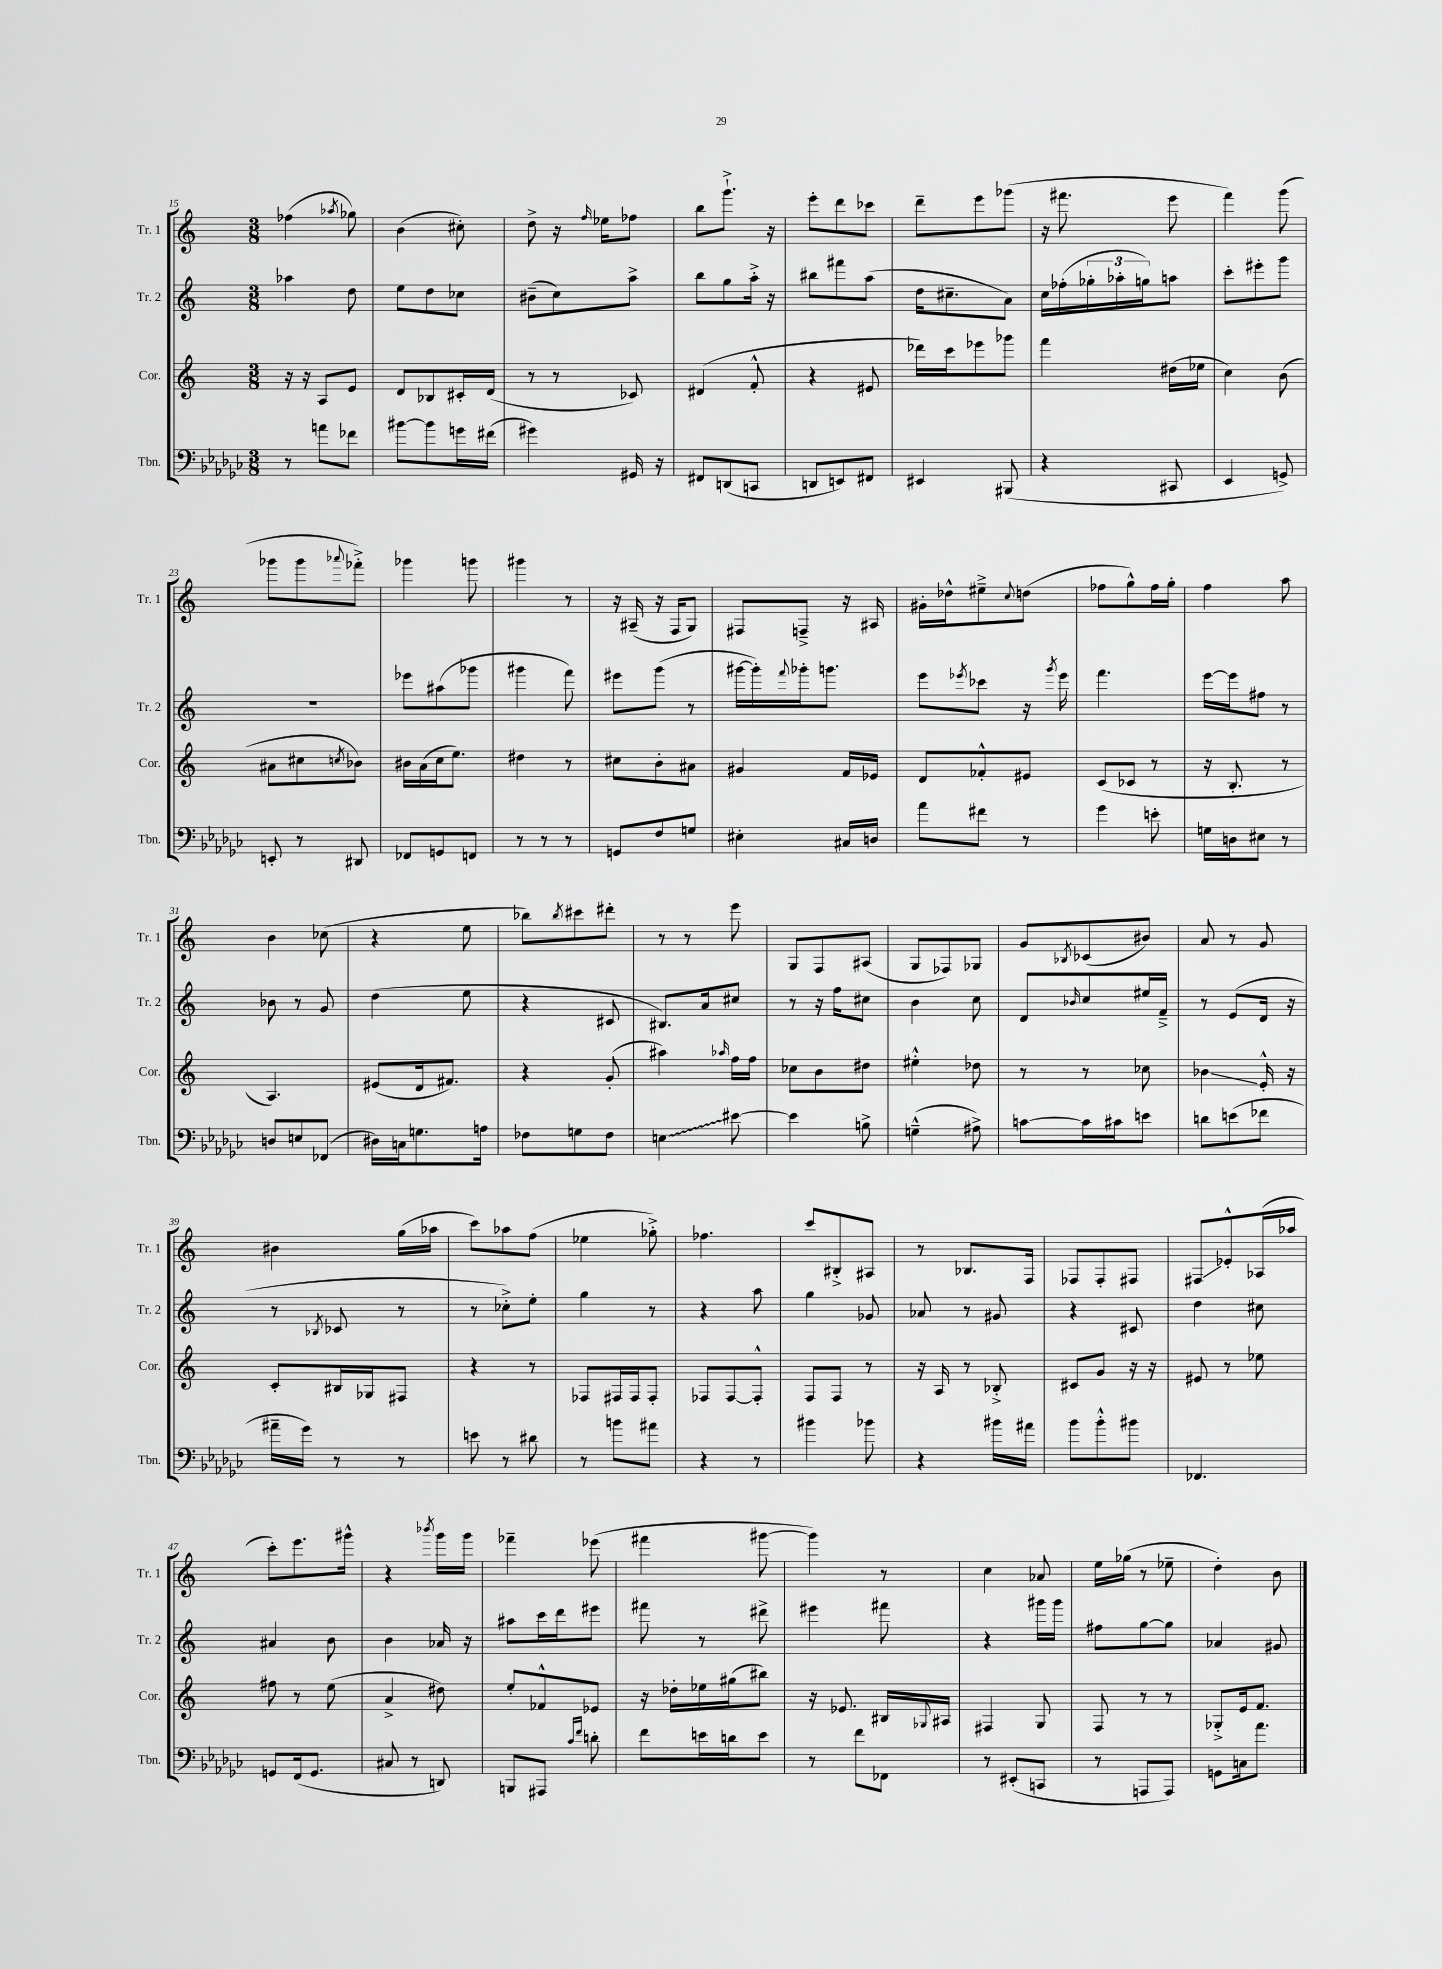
<<
\new StaffGroup <<
\new Staff = "s0" \with { instrumentName = "Tr. 1" shortInstrumentName = "Tr. 1" } {
    \clef treble \key c \major \numericTimeSignature \time 3/8
    fes''4( \acciaccatura { aes''8 } ges''8) |
    b'4( cis''8-.) |
    d''8-> r16 \grace { f''16 } ees''16 fes''8 |
    b''8 g'''8.-!-> r16 |
    e'''8-. d'''8 ces'''8 |
    d'''8-- e'''8 ges'''8( |
    r16 fis'''8. e'''8 |
    f'''4) g'''8( |
    ges'''8 ges'''8 \appoggiatura { aes'''8 } fes'''8-.->) |
    ges'''4 g'''8 |
    gis'''4 r8 |
    r16 ais16--( r16 f16 g8) |
    fis8 f8---> r16 ais16 |
    gis'16-. des''16-^ eis''8---> \appoggiatura { c''8 } d''8( |
    fes''8 g''8-^) fes''16 g''16-. |
    f''4 a''8 |
    b'4 ces''8( |
    r4 e''8 |
    bes''8) \acciaccatura { bes''8 } cis'''8 dis'''8-. |
    r8 r8 e'''8 |
    g8 f8 ais8( |
    g8 fes8) ges8 |
    g'8 \acciaccatura { bes8 } ces'8( bis'8) |
    a'8 r8 g'8 |
    bis'4 g''16( aes''16 |
    c'''8) aes''8 f''8( |
    ees''4 ges''8-.->) |
    fes''4. |
    c'''8 bis8-.-> ais8 |
    r8 bes8. f16 |
    fes8 fes8-. fis8 |
    fis8\glissando ees'8-.-^ aes16( aes''16 |
    c'''8-.) e'''8. gis'''16-^ |
    r4 \acciaccatura { bes'''8 } g'''16 g'''16 |
    fes'''4-- ees'''8( |
    fis'''4 gis'''8~ |
    gis'''4) r8 |
    c''4 aes'8 |
    e''16 ges''16( r8 ees''8-- |
    d''4-.) b'8 \bar "|." |
}
\new Staff = "s1" \with { instrumentName = "Tr. 2" shortInstrumentName = "Tr. 2" } {
    \clef treble \key c \major \numericTimeSignature \time 3/8
    aes''4 d''8 |
    e''8 d''8 ces''8 |
    bis'8--( c''8) a''8-> |
    b''8 g''8 a''16-.-> r16 |
    bis''8 fis'''8 a''8( |
    d''16 cis''8.-- a'8) |
    c''16 fes''16-.( \tuplet 3/2 { ges''16-. aes''16-. g''16) } a''8 |
    c'''8-. eis'''8-. g'''8 |
    R4. |
    ees'''8 ais''8( ges'''8 |
    gis'''4 f'''8) |
    eis'''8 g'''8( r8 |
    gis'''16~ gis'''16-.) \appoggiatura { f'''8 } ges'''16-. g'''8. |
    e'''8 \acciaccatura { ees'''8 } ces'''8 r16 \acciaccatura { g'''8 } ees'''16 |
    f'''4. |
    e'''16~ e'''16 fis''8 r8 |
    bes'8 r8 g'8 |
    d''4( e''8 |
    r4 cis'8 |
    bis8.) a'16 cis''8 |
    r8 r16 f''16 cis''8 |
    b'4 c''8 |
    d'8 \grace { bes'16 } c''8 eis''16 f'16---> |
    r8 e'8( d'16 r16 |
    r8 \acciaccatura { bes8 } ces'8 r8 |
    r8 ces''8-.->) e''8-. |
    g''4 r8 |
    r4 a''8 |
    g''4 ges'8 |
    aes'8 r8 gis'8 |
    r4 cis'8 |
    d''4 cis''8 |
    ais'4 b'8 |
    b'4 aes'16 r16 |
    ais''8 c'''16 d'''16 eis'''8 |
    fis'''8 r8 dis'''8-> |
    eis'''4 fis'''8 |
    r4 gis'''16 gis'''16 |
    fis''8 g''8~ g''8 |
    aes'4 gis'8 \bar "|." |
}
\new Staff = "s2" \with { instrumentName = "Cor." shortInstrumentName = "Cor." } {
    \clef treble \key c \major \numericTimeSignature \time 3/8
    r16 r16 a8 e'8 |
    d'8 bes8 cis'16-. d'16( |
    r8 r8 ces'8) |
    dis'4( f'8-.-^ |
    r4 eis'8 |
    des'''16) c'''16 ees'''8 ges'''8 |
    f'''4 dis''16( ees''16 |
    c''4) b'8( |
    ais'8 cis''8 \acciaccatura { c''8 } bes'8) |
    bis'16 a'16( c''16 e''8.) |
    dis''4 r8 |
    cis''8 b'8-. ais'8 |
    gis'4 f'16 ees'16 |
    d'8 fes'8-.-^ eis'8 |
    c'8( ces'8 r8 |
    r16 b8.-. r8 |
    a4.) |
    eis'8( d'16 fis'8.) |
    r4 g'8-.( |
    ais''4) \grace { aes''16 } f''16 f''16 |
    ces''8 b'8 dis''8 |
    eis''4-.-^ des''8 |
    r8 r8 ces''8 |
    bes'4\glissando e'16-.-^ r16 |
    c'8-. bis16 ges16 fis8 |
    r4 r8 |
    fes8 fis16 fis16 fis8-. |
    fes8 fes8~ fes8-.-^ |
    f8 f8 r8 |
    r16 a16 r8 bes8-.-> |
    cis'8 g'8 r16 r16 |
    eis'8 r8 ees''8 |
    fis''8 r8 e''8( |
    a'4-> dis''8) |
    e''8-. fes'8-^ ees'8 |
    r16 des''16-. ees''16 gis''16( bis''8) |
    r16 ees'8. bis16 \appoggiatura { ges8 } ais16 |
    fis4 g8 |
    f8 r8 r8 |
    ges8-.-> e'16 f'8. \bar "|." |
}
\new Staff = "s3" \with { instrumentName = "Tbn." shortInstrumentName = "Tbn." } {
    \clef bass \key ges \major \numericTimeSignature \time 3/8
    r8 a'8 fes'8 |
    bis'8~ bis'8 g'16 fis'16( |
    gis'4) gis,16 r16 |
    fis,8 d,8( c,8 |
    d,8 e,8) fis,8 |
    eis,4 bis,,8( |
    r4 cis,8 |
    ees,4 g,8->) |
    e,8-. r8 dis,8 |
    fes,8 g,8 f,8 |
    r8 r8 r8 |
    g,8 f8 g8 |
    eis4-. cis16 d16 |
    aes'8 fis'8 r8 |
    ges'4 e'8-. |
    g16 d16 eis8 r8 |
    d8 e8 fes,8( |
    dis16) c16 g8. a16 |
    fes8 g8 fes8 |
    \once \override Glissando.style = #'zigzag e4\glissando eis'8~ |
    eis'4 b8-> |
    g4---^( ais8->) |
    c'8~ c'16 cis'16 e'8 |
    d'8 e'8( fes'8 |
    ais'16-- ges'16) r8 r8 |
    e'8 r8 dis'8 |
    r8 b'8 ais'8 |
    r4 r8 |
    bis'4 bes'8 |
    r4 bis'16 ais'16 |
    bes'8 bes'8-.-^ bis'8 |
    fes,4. |
    g,8 f,16( g,8. |
    cis8 r8 d,8) |
    b,,8 ais,,8 \grace { ces'16 f'16 } d'8-. |
    f'8 e'16 d'16 e'8 |
    r8 f'8 fes,8 |
    r8 eis,8-.( c,8 |
    r8 a,,8 a,,8) |
    g,8 c16 aes'8. \bar "|." |
}
>>
>>
\layout { \context { \Score currentBarNumber = #15 } }
